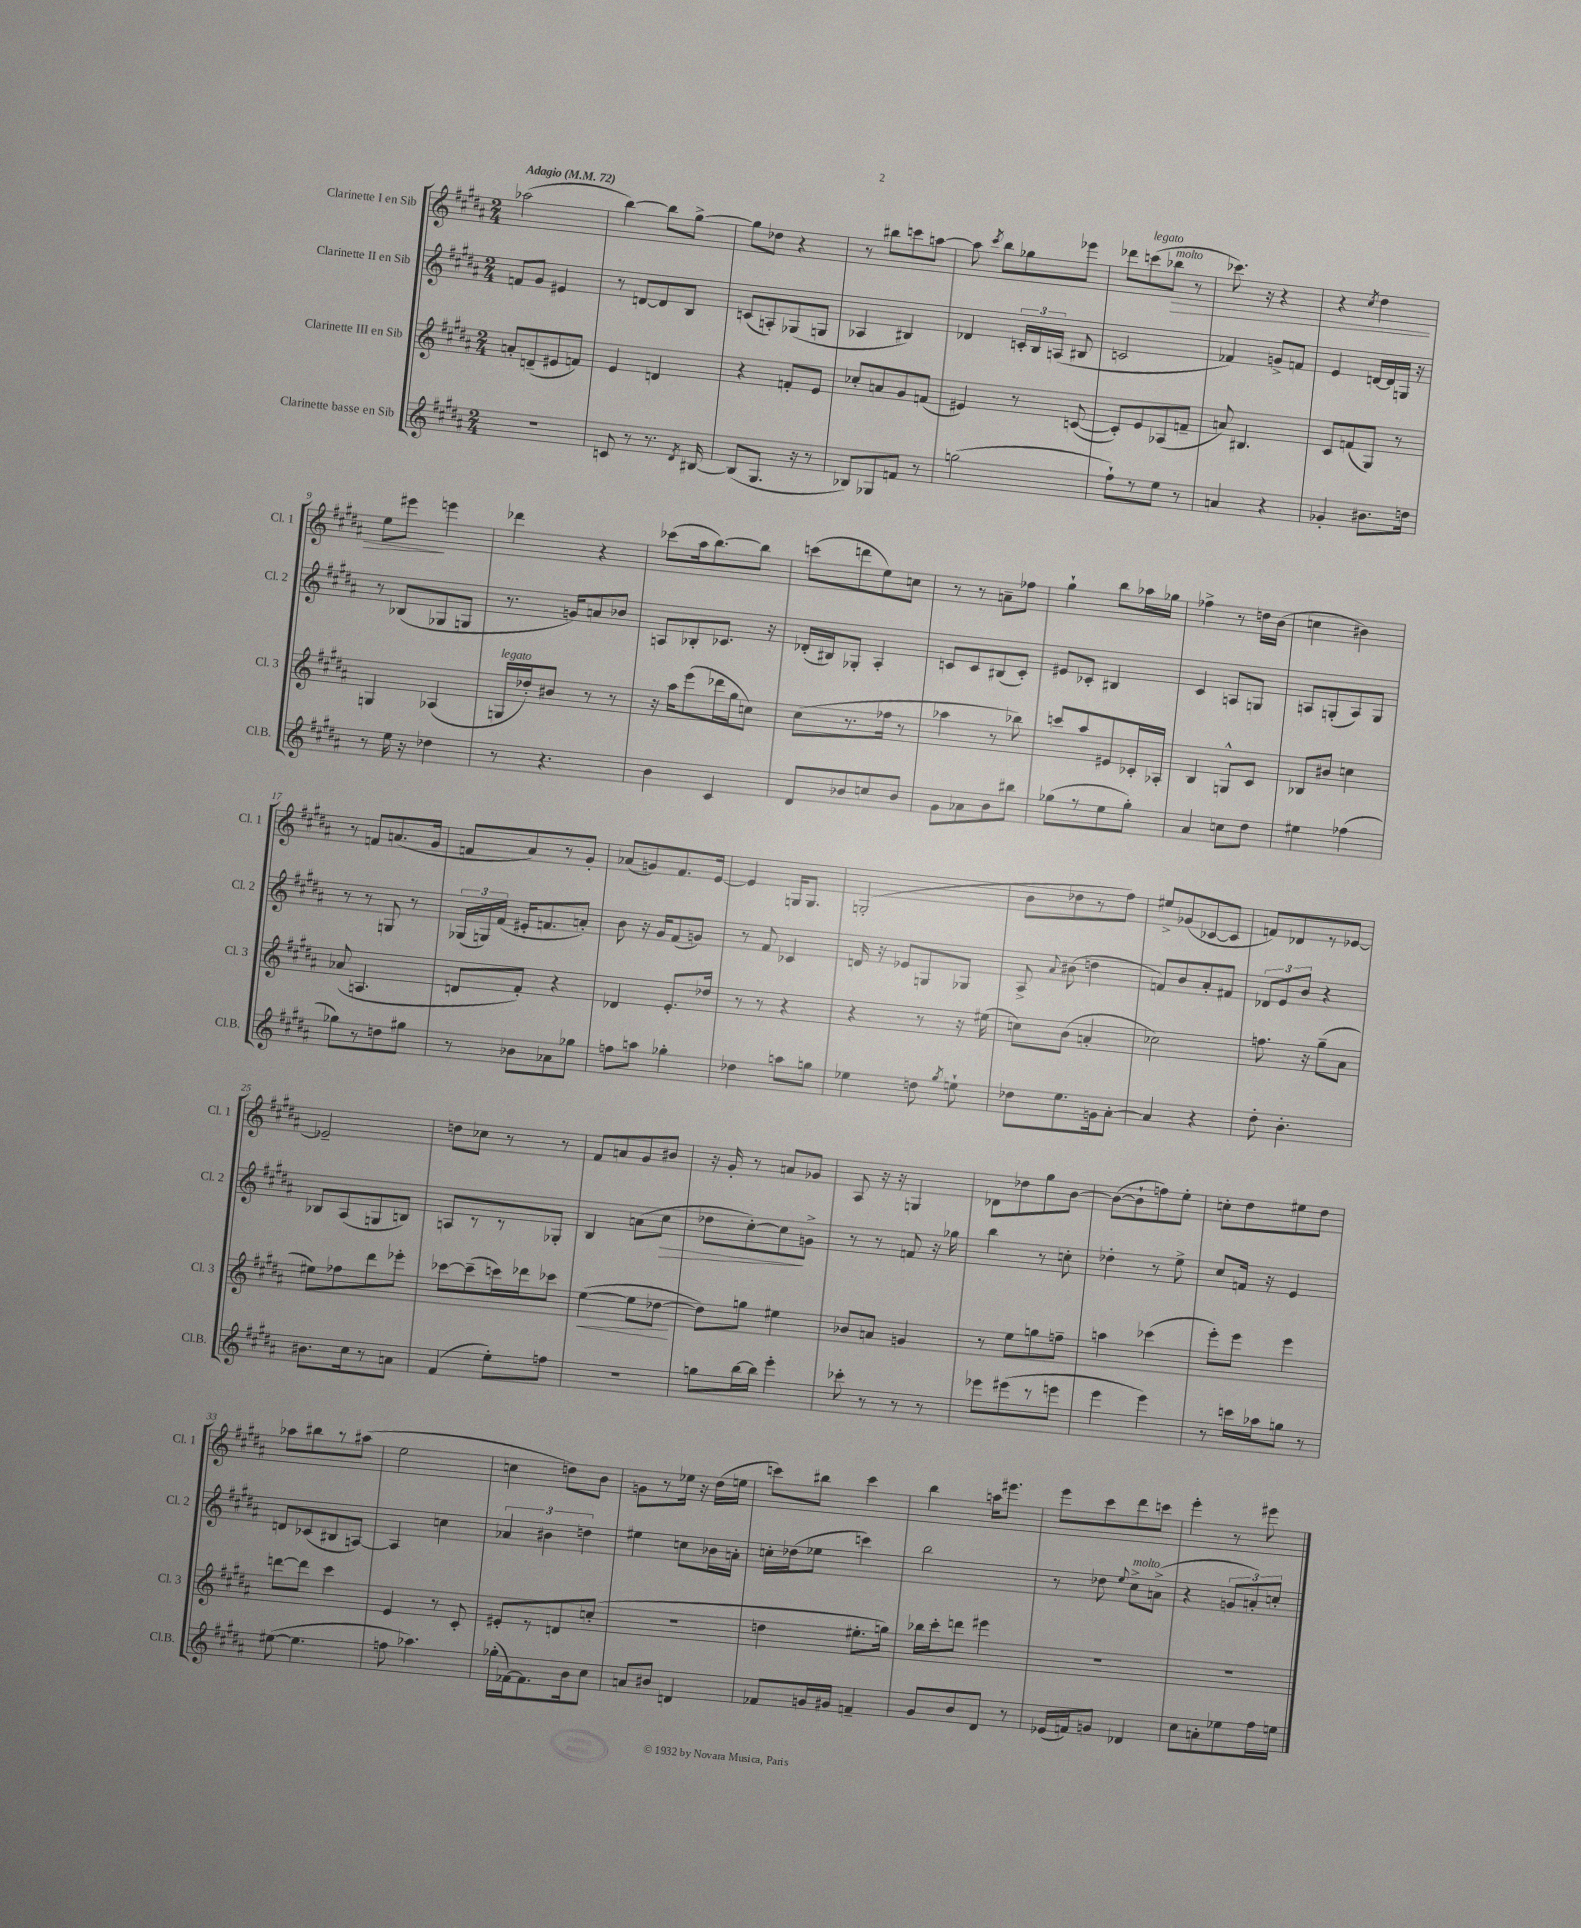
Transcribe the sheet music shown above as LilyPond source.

<<
\new StaffGroup <<
\new Staff = "s0" \with { instrumentName = "Clarinette I en Sib" shortInstrumentName = "Cl. 1" } {
    \clef treble \key b \major \numericTimeSignature \time 2/4 \tempo "Adagio" 4 = 72
    \autoBeamOff aes''2( |
    b''4~) b''8[ gis''8]~-> |
    gis''8[ des''8] r4 |
    r8 bis''8[ c'''8 a''8]~ |
    a''8 \acciaccatura { cis'''8 } b''8[ ges''8 ees'''8] |
    des'''8[ c'''8^\markup { \italic "legato" }( bes''8]\>^\markup { \italic "molto" } r8 |
    ces'''8.) r16 r4 |
    r4 \acciaccatura { cis''8 } dis''4 |
    e''8[ eis'''8]\! e'''4 |
    des'''4 r4 |
    ces'''8[( ais''16 b''8.~) b''8] |
    c'''8[( d'''8 e''8) c''8] |
    r8 r8 a'8[-- fes''8] |
    gis''4-! b''8[ aes''16 ges''16] |
    fes''4-> r8 d''16[ b'16]( |
    c''4 bis'4) |
    r8 f'8[ a'8.( gis'16] |
    f'8[ ais'8) r8 gis'8]-. |
    aes'8[( g'8) fis'8. e'16]~ |
    e'4 g16[ g8.] |
    g2-.( |
    b'8[ des''8 r8 fis''8]) |
    eis''8[-> ges'8( ces'8~ ces'8] |
    f'8[) des'8 r8 ees'8]~ |
    ees'2-- |
    d''8[ ces''8] r8 r8 |
    fis'8[ a'8 gis'8 bis'8] |
    r16 gis'16-. r8 a'8[ ges'8] |
    ais8 r16 r16 g4 |
    des'8[ des''8 gis''8 b'8]~ |
    b'8[~( b'8-! f''8) e''8]-. |
    c''8[-. dis''8 eis''8 dis''8] |
    aes''8[ bis''8 r8 ais''8]( |
    e''2 |
    c''4 d''8[) b'8] |
    g'8[ r8 ees''16] r16 dis''16[( e''16] |
    c'''8[) bis''8] c'''4 |
    b''4 a''16[ eis'''8.] |
    e'''8[ cis'''8 dis'''8 c'''8] |
    e'''4-. r8 eis'''8 \bar "|." |
}
\new Staff = "s1" \with { instrumentName = "Clarinette II en Sib" shortInstrumentName = "Cl. 2" } {
    \clef treble \key b \major \numericTimeSignature \time 2/4
    \autoBeamOff f'8[ gis'8] eis'4 |
    r8 d'8[~ d'8 b8] |
    c'8[( a8-.) ges8( g8] |
    aes4 bis4) |
    des'4 \tuplet 3/2 { c'16[-. b16 a16]( } bis8 |
    c'2 |
    fes'4) g'8[-> f'8] |
    e'4 d'16[~ d'16 g16] r16 |
    r8 bes8[( ges8 g8] |
    r8. g'16[) a'8 bes'8] |
    a8[ bes8-. ces'8.] r16 |
    des'16[-.( bis16) ges8]-. ais4-. |
    c'8[ c'8 bis8( c'8]-.) |
    eis'8[ ces'8]-. bis4 |
    cis'4 a8[ g8] |
    a8[ g8-.( a8) g8] |
    r8 r8 g8 r8 |
    \tuplet 3/2 { ges16[( g16) fis'16]( } eis'16[-. f'8. a'8]-.) |
    b'8 r16 gis'16[ fis'8( g'8]) |
    r8 fis'8 ces'4 |
    d'16 r16 ees'8[ g8 ges8] |
    ais8-> \appoggiatura { ais'8 } bis'8( d''4 |
    f'8[) b'8 ais'8-. fis'8] |
    \tuplet 3/2 { des'8[ e'8 b'8] } r4 |
    bes8[ ais8( g8 b8]) |
    a8[ r8 r8 ges8]-. |
    b4 a'8[( cis''8]\> |
    des''8[ cis''8~-.) cis''8\! g'8]-> |
    r8 r8 f'8 r16 ges''16 |
    b''4 r8 c''8-. |
    des''4-. r8 e''8-> |
    cis''8[ f'16] r16 e'4 |
    d'8[ ces'8( bis8 a8]~) |
    a4 c''4 |
    \tuplet 3/2 { aes'4 bis'4 d''4 } |
    eis''4 c''8[ bes'16 a'16]-. |
    c''16[-. des''16( ees''8] c'''4) |
    b''2 |
    r8 des''8 \appoggiatura { e''8 } cis''8[->^\markup { \italic "molto" } a'8]->( |
    r4 \tuplet 3/2 { g'8[ a'8-.) c''8]-. } \bar "|." |
}
\new Staff = "s2" \with { instrumentName = "Clarinette III en Sib" shortInstrumentName = "Cl. 3" } {
    \clef treble \key b \major \numericTimeSignature \time 2/4
    \autoBeamOff a'8[-. d'8--( eis'8 f'8]) |
    e'4 d'4 |
    r4 f'8[-. e'8] |
    ces''8[-. a'8 gis'8 f'8]( |
    eis'4) r8 c'8~( |
    c'8[-.) e'8 aes8( f'8]-- |
    a'8) bis4. |
    cis'8[ f'8( gis8]) r8 |
    g4 aes4( |
    g16[^\markup { \italic "legato" } des''16-.) bis'8] r8 r8 |
    r16 ais''16[ e'''8( des'''16 gis''16 c''8]) |
    cis''8[( r8. fes''16] r8 |
    aes''4 r8 bes''8) |
    c'''8[ ais''8 eis'8 ces'16-. aes16]-. |
    b4 g8[-^ cis'8] |
    bes8[ bis'8] c''4 |
    aes'8( a4. |
    d'8[ fis'8]-.) r4 |
    des'4 e'8.[-. des''16] |
    r8 r8 r4 |
    r4 r8 r16 eis''16( |
    c''8[) b'8]( a'4-. |
    ces''2) |
    f''8. r16 gis''8[--( ais'8] |
    eis''8[) fes''8 dis'''8 ees'''8]-. |
    ces'''8[~ ces'''8--( c'''16) des'''16 ces'''8] |
    e''4~\<( e''8[ des''8]~\! |
    des''8[) g''8] eis''4 |
    bes'8[ a'8] g'4 |
    r8 e''8[ g''8 f''8]-- |
    a''4 ces'''4( |
    e'''8[-.) e'''8] e'''4 |
    d'''8[~ d'''8] cis'''4 |
    e'4 r8 cis'8-. |
    eis'8[-. r8 d'8 c''8]-.( |
    R2 |
    d''4 eis''8.[-. g''16]) |
    bes''16[ cis'''16-. d'''8] eis'''4 |
    R2 |
    R2 \bar "|." |
}
\new Staff = "s3" \with { instrumentName = "Clarinette basse en Sib" shortInstrumentName = "Cl.B." } {
    \clef treble \key b \major \numericTimeSignature \time 2/4
    \autoBeamOff R2 |
    c'8 r8 r8. \acciaccatura { dis'8 } bis16~ |
    bis8[( gis8.] r16 r8 |
    bes8[) ges8 f'8] r8 |
    g''2( |
    fis''8[-!) r8 e''8] r8 |
    a'4 r4 |
    ges'4-. bis'8.[ d''16] |
    r8 e''16 r16 des''4 |
    r8 r4. |
    b'4 cis'4 |
    dis'8[ bes'8 c''8 bes'8] |
    gis'8[ aes'8 b'8 bis''8] |
    ges''8[( r8 e''8 ges''8]-.) |
    ais'4 c''8[ dis''8] |
    eis''4 fes''4( |
    ges''8[) r8 d''8 gis''8] |
    r8 bes'8[ aes'8 ges''8] |
    f''8[ a''8] ges''4-. |
    des''4 a''8[ g''8] |
    ees''4 d''8 \acciaccatura { gis''8 } e''8-! |
    des''8[ e''8. g'16 ais'8]~-. |
    ais'4 r4 |
    dis''8-. b'4.-. |
    bis'8.[ cis''16 r8 a'8] |
    fis'4( e''8[-.) f''8] |
    r2 |
    g''8[ b''16~ b''16] e'''4-. |
    ces'''8-. r8 r8 r8 |
    ees'''8[ eis'''8( r8 e'''8] |
    e'''4 e'''4) |
    r8 c'''16[ aes''16 g''8] r8 |
    eis''8~( eis''4. |
    f''8 aes''4.) |
    ges''16[-.( fes'16~) fes'8. b'16 cis''8] |
    a'8[ bis'8] d'4 |
    fes'8[ g'16 gis'16] f'4-- |
    gis'8[ b'8 dis'8] r8 |
    ees'16[( f'16) g'8] des'4 |
    cis''8[ a'8-. ees''8 fis''16 e''16] \bar "|." |
}
>>
>>
